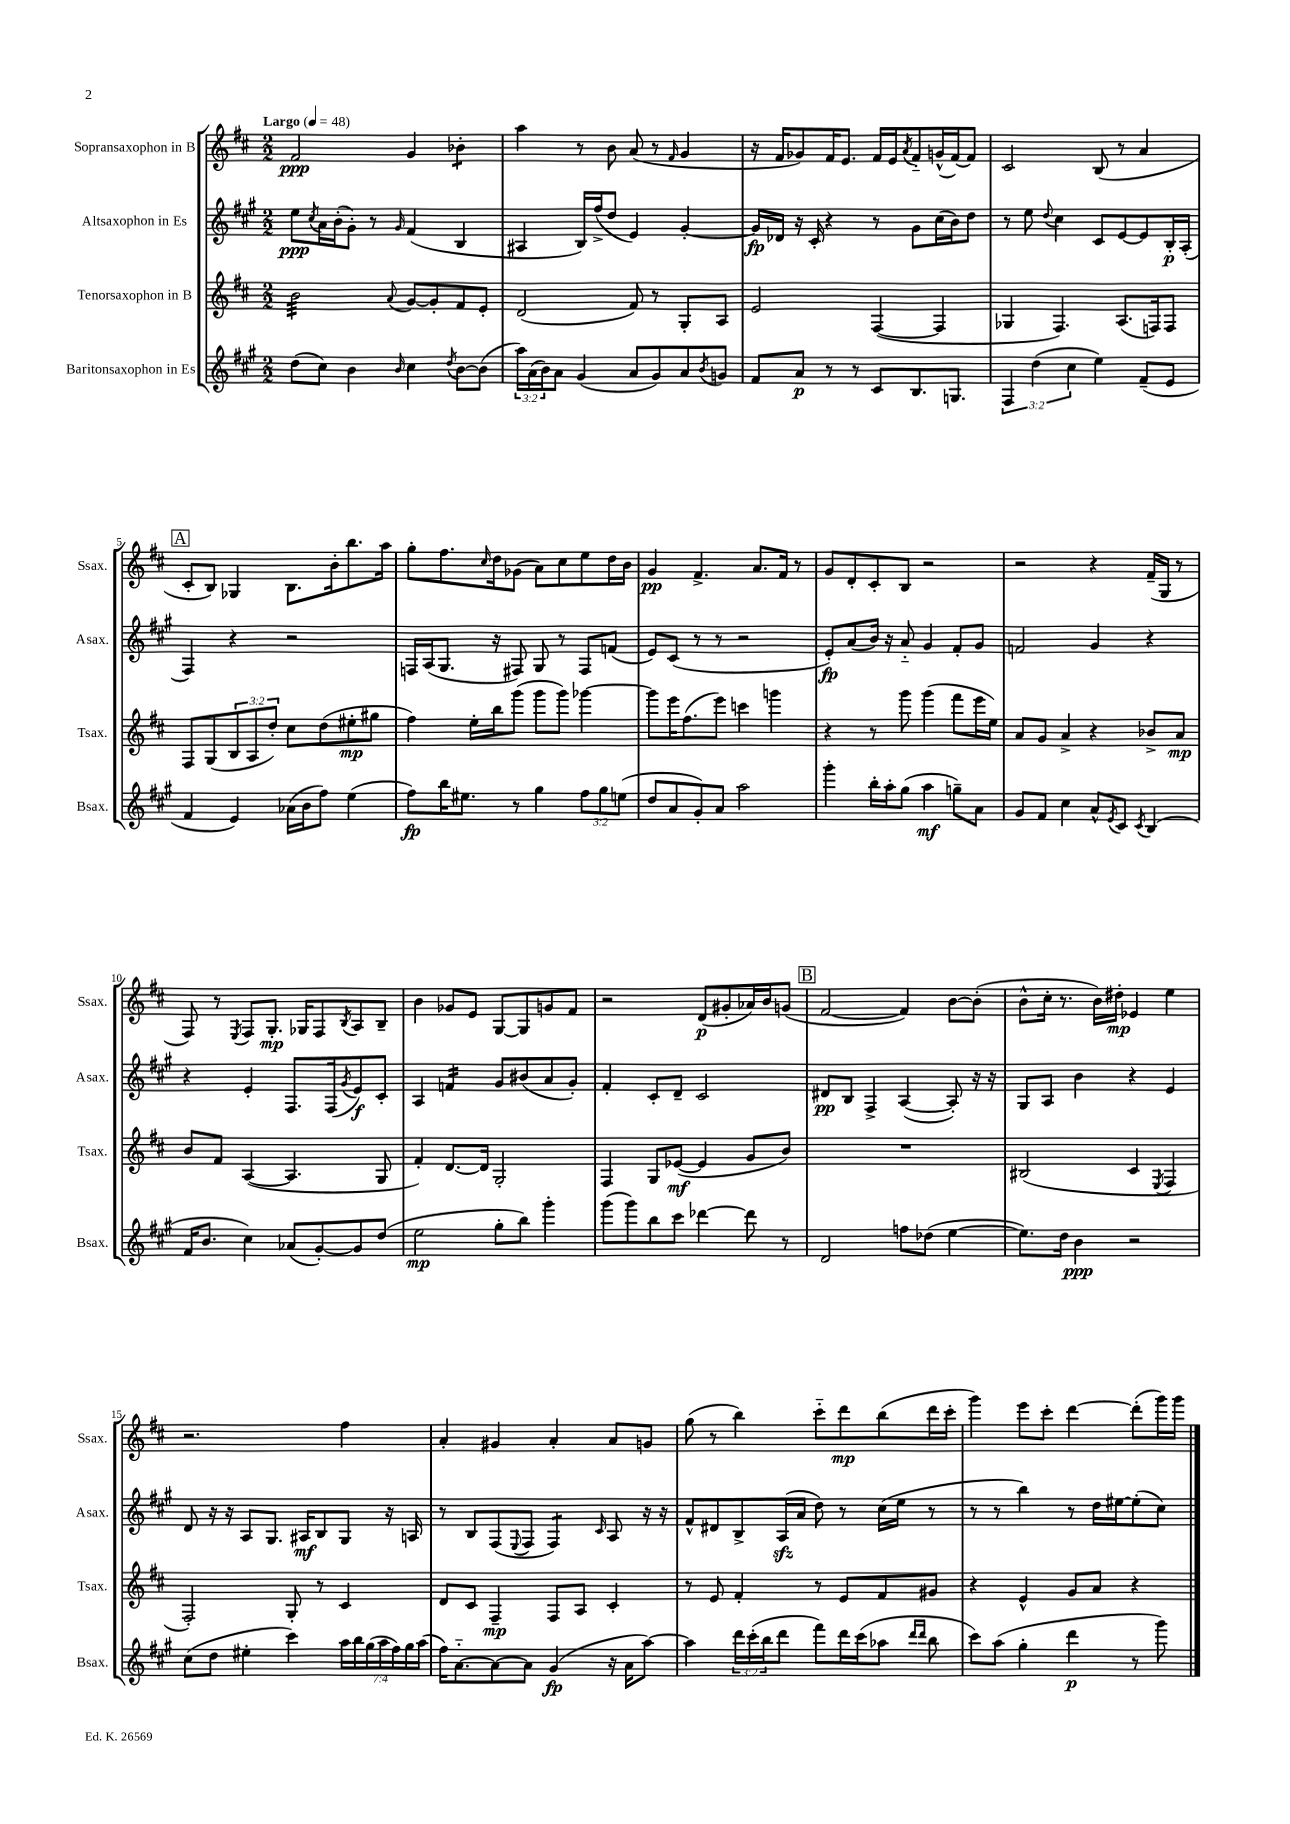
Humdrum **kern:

**kern	**kern	**kern	**kern
*staff4	*staff3	*staff2	*staff1
*clefG2	*clefG2	*clefG2	*clefG2
*k[f#c#g#]	*k[f#c#]	*k[f#c#g#]	*k[f#c#]
*M2/2	*M2/2	*M2/2	*M2/2
*MM48	*MM48	*MM48	*MM48
(8dd\L	2b\	8ee\L	2f#/
.	.	8qcc#/	.
8cc#\J)	.	16a\L	.
.	.	(16b'\J	.
4b\	.	8g#'\J)	.
.	.	8r	.
16qqb/	8qqa/	16qqg#/	.
4cc#\	[8g/L	(4f#/	4g/
.	8g'/]	.	.
8qdd/	.	.	.
[8b\L	8f#/	4B/	4b-'\
(8b\]J	8e'/J	.	.
=	=	=	=
24aa\LL)	(2d/	4A#/	4aa\
(24a\	.	.	.
24b\J)	.	.	.
8a\J	.	.	.
(4g#/	.	16B/LL)	8r
.	.	(16ff#^/J	.
.	.	8dd/J	8b\
8a/L	8f#/)	4e/)	(8a/
8g#/)	8r	.	8r
.	.	.	16qqf#/
8a/	8G'/L	[4g#'/	4g/
8qb/	.	.	.
8g/J	8A/J	.	.
=	=	=	=
8f#/L	2e/	16g#/]LL	16r
.	.	16d-/JJ	16f#/LK
8a/J	.	16r	8g-/)
.	.	16c#'/	.
8r	.	4r	16f#/K
.	.	.	8.e/J
8r	.	.	.
8c#/L	([4F#/	8r	16f#/LL
.	.	.	16e/J
.	.	.	8qa/
8.B/	.	8g#\L	8f#'~/
.	4F#/]	(16cc#\L	(16g^^/L
8.G/J	.	16b\J)	[16f#/J)
.	.	8dd\J	8f#/]J
=	=	=	=
6F#/	4G-/	8r	2c#/
.	.	8ee\	.
(6dd\	.	.	.
.	.	8qqdd/	.
.	4.F#/)	4cc#\	.
6cc#\	.	.	.
4ee\)	.	8c#/L	(8B/
.	(8.A/L	[8e/	8r
(8f#~/L	.	8e/]	4a/
.	16F/k)	.	.
8e/J	8F/J	16B'/L	.
.	.	(16A'/JJ	.
=	=	=	=
4f#/	8F#/L	4F#/)	8c#'/L
.	(8G/	.	8B/J)
4e/)	12B/	4r	4G-/
.	12A/	.	.
.	12dd'/J)	.	.
(16a-\LL	8cc#\L	2r	8.B\L
16b\J	.	.	.
8ff#\J)	(8dd\	.	.
.	.	.	16b'\k
(4ee\	8ee#'\	.	8.bb\
.	8gg#\J	.	.
.	.	.	16aa\Jk
=	=	=	=
8ff#\L)	4ff#\)	16F/LL	8gg'\L
.	.	(16A/J	.
16bb\K	.	8.G#/J	8.ff#\
8.ee#\J	.	.	.
.	16ee'\LL	.	.
.	.	.	16qqcc#/
.	16bb\J	16r	16dd\k
8r	(8ggg\J	8F#/)	(8g-\J
4gg#\	8ggg\L	8G#/	8a\L)
.	8ggg\J)	8r	8cc#\
12ff#\L	[4ggg-\	8F#/L	8ee\
12gg#\	.	.	.
.	.	(8f/J	16dd\L
(12ee\J	.	.	.
.	.	.	16b\JJ
=	=	=	=
8dd/L	8ggg-\]L	8e/L)	4g/
8a/	16eee\K	(8c#/J	.
.	(8.ff#\	.	.
8g#'/)	.	8r	4.f#^/
8a/J	8eee\J)	8r	.
2aa\	4ccc\	2r	.
.	.	.	8.a/L
.	4ggg\	.	.
.	.	.	16f#/Jk
.	.	.	8r
=	=	=	=
4ggg#'\	4r	8e'/L)	8g/L
.	.	(8a/	8d'/
16bb'\LL	8r	16b/Jk)	8c#'/
16aa'\J	.	16r	.
(8gg#\J	8ggg\	8a'~/	8B/J
4aa\	(4ggg\	4g#/	2r
8gg~\L)	8fff#\L	8f#'/L	.
8a\J	16eee\L	8g#/J	.
.	16ee\JJ)	.	.
=	=	=	=
8g#/L	8a/L	2f/	2r
8f#/J	8g/J	.	.
4cc#\	4a^/	.	.
8a^^/L	4r	4g#/	4r
8qe/	.	.	.
8c#/J	.	.	.
8qc#/	.	.	.
(4B/	8b-^/L	4r	(16f#~/LL
.	.	.	16G/JJ
.	8a/J	.	8r
=	=	=	=
16f#/LK	8b/L	4r	8F#/)
8.b/J	.	.	.
.	8f#/J	.	8r
.	.	.	8qE/
4cc#\)	([4A/	4e'/	8F#/L
.	.	.	8.G'/J
(8a-/L	4.A/]	8.F#/L	.
.	.	.	16G-/LK
[8g#'/)	.	.	8F#/
.	.	(16F#/k	.
.	.	8qg#/	8qB/
8g#/]	.	8e/)	8A/
(8dd/J	8G/	8c#'/J	8B~/J
=	=	=	=
2ee\	4f#'/)	4A/	4b\
.	[8.d/L	4f/	8g-/L
.	.	.	8e/J
.	16d/]Jk	.	.
8gg#'\L	2G'/	8g#/L	[8G/L
8bb\J)	.	(8b#/	8G/]
4ggg#'\	.	8a/	8g/
.	.	8g#'/J)	8f#/J
=	=	=	=
(8ggg#\L	4F#/	4f#'/	2r
8ggg#\)	.	.	.
8bb\	8G/L	8c#'/L	.
8ccc#\J	([8e-/J	8d~/J	.
[4ddd-\	4e-/]	2c#/	(8d/L
.	.	.	8g#'/
8ddd-\]	8g/L	.	16a-/L)
.	.	.	16b/J
8r	8b/J)	.	(8g/J
=	=	=	=
2d/	1r	8d#/L	[2f#/
.	.	8B/J	.
.	.	4F#^/	.
8ff\L	.	([4A/	4f#/])
(8dd-\J	.	.	.
[4ee\	.	8A'/])	[8b\L
.	.	16r	(8b'\]J
.	.	16r	.
=	=	=	=
8.ee\]L)	(2B#/	8G#/L	8b^^\L
.	.	8A/J	16cc#'\Jk
16dd\Jk	.	.	8.r
4b\	.	4b\	.
.	.	.	16b\LL)
.	.	.	16dd#'\JJ
2r	4c#/	4r	4e-/
.	8qE/	.	.
.	4F#/	4e/	4ee\
=	=	=	=
(8cc#\L	2F#'/)	8d/	2.r
8dd\J	.	16r	.
.	.	16r	.
4ee#'\	.	8A/L	.
.	.	8.G#/J	.
4ccc#\)	8G'/	.	.
.	.	16A#/LK	.
.	8r	8B/	.
28aa\LL	4c#/	8G#/J	4ff#\
28bb\	.	.	.
(28gg#\	.	.	.
28aa\	.	.	.
.	.	16r	.
28ff#\)	.	.	.
28gg#\	.	.	.
.	.	16A/	.
(28aa\JJ	.	.	.
=	=	=	=
16ff#\LK)	8d/L	8r	4a'/
[8.a'~\	.	.	.
.	8c#/J	8B/L	.
8a\_	4F#~/	(8F#/	4g#/
.	.	8qqE/	.
8a\]J	.	8F#/J	.
(4g#/	8F#/L	4F#/)	4a'/
.	8A/J	.	.
.	.	16qqc#/	.
16r	4c#'/	8A/	8a/L
16a\LK	.	.	.
[8aa\J)	.	16r	8g/J
.	.	16r	.
=	=	=	=
4aa\]	8r	8f#^^/L	(8gg\
.	8e/	8d#/	8r
24ddd\LL	4f#'/	8B^/	4bb\)
(24ccc#'\	.	.	.
24bb\J	.	.	.
8ddd\J	.	(16A/L	.
.	.	16a/JJ	.
8fff#\L)	8r	8dd\)	8ccc#'~\L
16ddd\L	8e/L	8r	8ddd\
(16ccc#\J	.	.	.
8aa-\J	8f#/	(16cc#\LL	(8bb\
.	.	16ee\JJ	.
16qqddd/LL	.	.	.
16qqddd/JJ	.	.	.
8bb\	8g#/J	8r	16ddd\L
.	.	.	16ccc#'\JJ
=	=	=	=
8ccc#\L)	4r	8r	4ggg\)
(8aa\J	.	8r	.
4gg#'\	4e^^/	4bb\)	8eee\L
.	.	.	8ccc#'\J
4ddd\	8g/L	8r	[4ddd\
.	8a/J	16dd\LL	.
.	.	[16ee#\J	.
8r	4r	(8ee#'\]	(8ddd'\]L
8ggg#\)	.	8cc#\J)	16ggg\L)
.	.	.	16ggg\JJ
==	==	==	==
*-	*-	*-	*-
